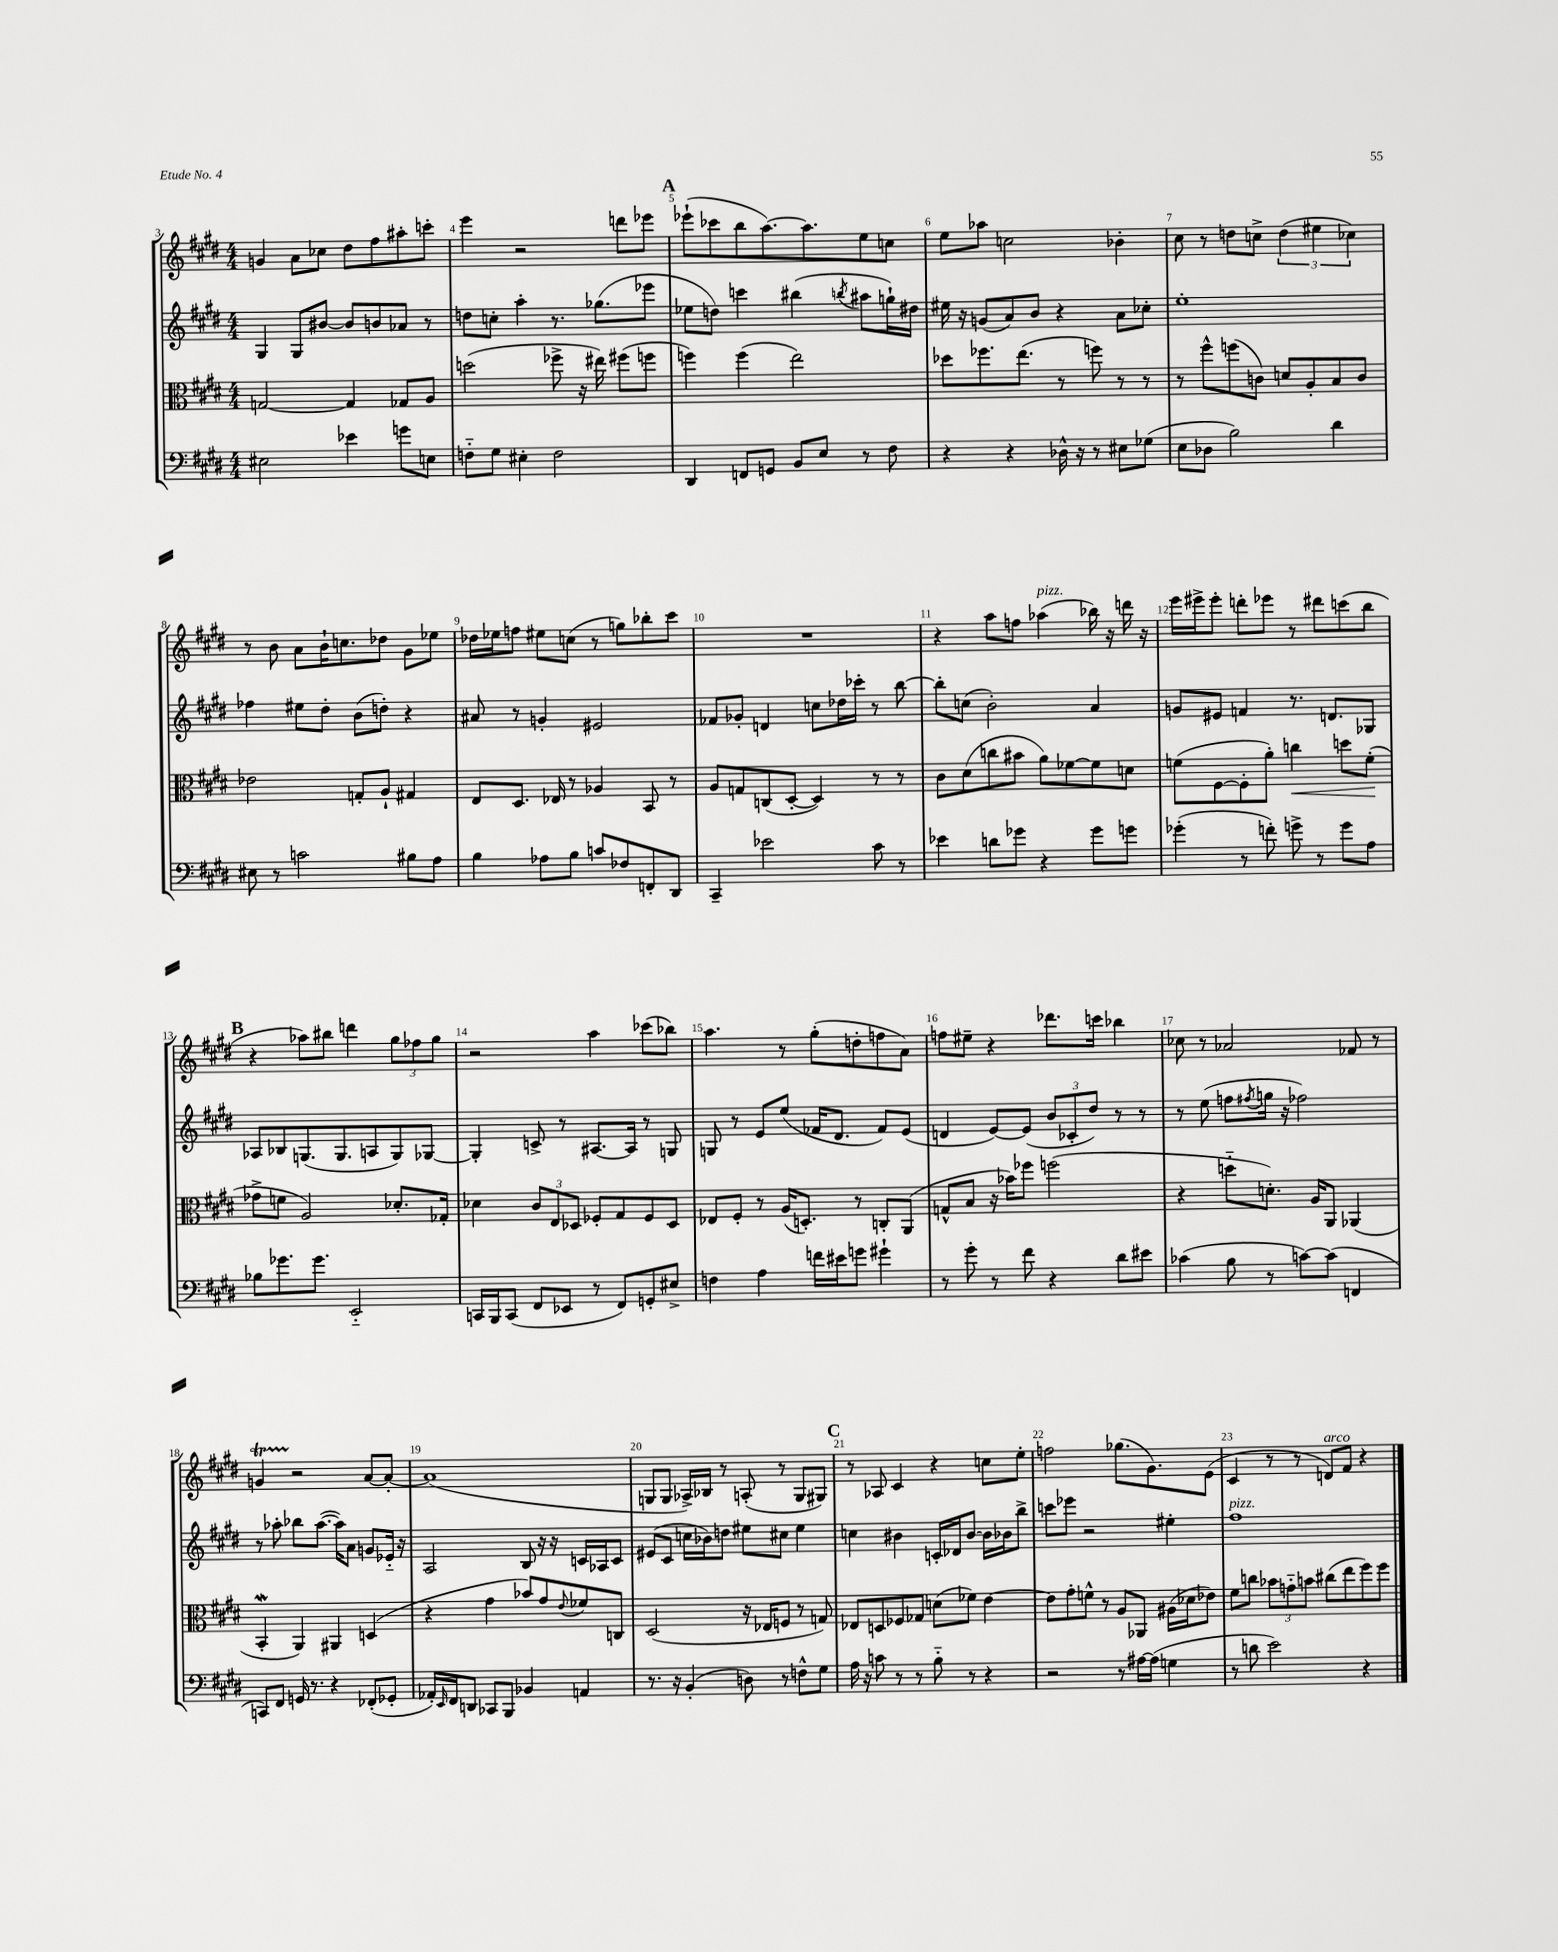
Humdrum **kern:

**kern	**kern	**dynam	**kern	**kern
*part4	*part3	*part3	*part2	*part1
*staff4	*staff3	*staff3	*staff2	*staff1
*clefF4	*clefC3	*	*clefG2	*clefG2
*k[f#c#g#d#]	*k[f#c#g#d#]	*	*k[f#c#g#d#]	*k[f#c#g#d#]
*M4/4	*M4/4	*	*M4/4	*M4/4
=3	=3	=3	=3	=3
2E#X\	[2Gn/	.	4G#/	4gn/
.	.	.	8G#/L	8a\L
.	.	.	[8b#X/J	8cc-X\J
4e-X\	4G/]	.	8b#/L]	8dd#\L
.	.	.	8bn/	8ff#\
8gn\L	8G-X/L	.	8a-X/J	8aa#X'\
8En\J	8A/J	.	8r	8cccn'\J
=4	=4	=4	=4	=4
8Fn\L	(2ddn\	.	8ddn\L	4eee\
8G#\J	.	.	8ccn'\J	.
4E#X'\	.	.	4aa'\	2r
2F\	8ff-X^\	.	8.r	.
.	16r	.	.	.
.	16ee#X\)	.	(8.gg-X\L	.
.	(8ff#X\L	.	.	8dddn\L
.	8ffn\J	.	8eee-X\J	8eee-X\J
!!LO:REH:place=s1:t=A
=5	=5	=5	=5	=5
4DD#/	4ffn\)	.	8ee-X\L	(8eee-X`\L
.	.	.	8ddn\J)	8ccc-X\
8FFn/L	(4ff\	.	4cccn\	8bb\
8GGn/J	.	.	.	[8.aa\)
8BB/L	2ee\)	.	(4bb#X\	.
.	.	.	.	8.aa\]
8E/J	.	.	.	.
.	.	.	8qbbn/	.
8r	.	.	8aa#X\L	8ee\
8F#\	.	.	16ggn`\L)	8ccn\J
.	.	.	16dd#X\JJ	.
=6	=6	=6	=6	=6
4r	8dd-X\L	.	16ee#X\	8ee\L
.	.	.	16r	.
.	8.ff-X\	.	(8gn/L	8aa-X\J
4r	.	.	8a/)	2ccn\
.	(8.ee\J	.	.	.
.	.	.	8b/J	.
16D-X^^\	8r	.	4r	.
16r	.	.	.	.
8r	8ffn\)	.	.	.
8E#X\L	8r	.	8a\L	4b-X'\
(8G-X\J	8r	.	8cc-X'\J	.
=7	=7	=7	=7	=7
8E\L	8r	.	1ee'	8cc#\
8D-X\J	8ff#^^\L	.	.	8r
2B\)	(8ffn\	.	.	8ddn\L
.	8cn\J)	.	.	8ccn^\J
.	8dn/L	.	.	(6dd\
.	8A'/	.	.	.
.	.	.	.	6ee#X\
4d#\	8B/	.	.	.
.	.	.	.	6cc-X\)
.	8c/J	.	.	.
!!LO:LB:g=z
=8	=8	=8	=8	=8
8E#X\	2e-X\	.	4ff-X\	8r
8r	.	.	.	8b\
2cn\	.	.	8ee#X\L	8a\L
.	.	.	8dd#'\J	16b`\K
.	.	.	.	8.ccn\
.	8Gn'/L	.	(8b\L	.
.	8A`/J	.	8ddn'\J)	8dd-X\J
8B#X\L	4G#X/	.	4r	8g#\L
8A\J	.	.	.	8ee-X\J
=9	=9	=9	=9	=9
4B\	8E/L	.	8a#X/	16dd-X\LL
.	.	.	.	16ee-X\J
.	8.D#/J	.	8r	8ffn\J
8A-X\L	.	.	4gn'/	8ee#X\L
.	16E-X/	.	.	.
8B\J	8r	.	.	(8ccn\J
8cn/L	4A-X/	.	2e#X/	8r
8F-X/	.	.	.	8ggn\L)
8FFn'/	8BB/	.	.	8bb-X'\
8DD#/J	8r	.	.	8ccc#\J
=10	=10	=10	=10	=10
4CC#~/	8A/L	.	8f-X/L	1r
.	8Gn/	.	8g-X'/J	.
2e-X\	(8Cn/	.	4dn/	.
.	[8D#'/J	.	.	.
.	4D#/])	.	8ccn\L	.
.	.	.	16dd-X\L	.
.	.	.	16ccc-X'\JJ	.
8c#\	8r	.	8r	.
8r	8r	.	[8bb\	.
=11	=11	=11	=11	=11
4e-X\	8c#\L	.	8bb'\L]	4r
.	(8d#\	.	(8ccn\J	.
8dn\L	8ccn\	.	2b'\)	8aa\L
8g-X\J	8b#X\J	.	.	8ffn\J
!	!	!	!	!LO:TX:a:i:t=pizz.
4r	8a\L)	.	.	(4aa-X\
.	[8f-X\	.	.	.
8g-\L	8f-\]	.	4a/	16bb-X\)
.	.	.	.	16r
8gn\J	8dn\J	.	.	16dddn\
.	.	.	.	16r
=12	=12	=12	=12	=12
(4g-X'\	(8fn\L	.	8gn/L	16eee\LL
.	.	.	.	16eee#X^\J
.	[8F#\	.	8e#X/J	8eee#'\J
8r	8F#'\]	.	4fn/	8dddn'\L
8fn'\)	8a'\J)	.	.	8eee-X\J
!	!	!LO:HP:b	!	!
8gn^\	4ccn\	<	8.r	8r
8r	.	.	.	8ddd#X\L
.	.	.	8.dn/L	.
8g\L	8ddn\L	.	.	(8cccn\
8A\J	(8f'\J	.	8G-X/J	8bb\J
.	.	[	.	.
!!LO:LB:g=z
!!LO:REH:place=s1:t=B
=13	=13	=13	=13	=13
8B-X\L	8g-X^\L	.	8A-X/L	4r
8.g-X\	8fn\J	.	8B-X/	.
.	2A/)	.	(8.Gn/	8aa-X\L)
8.g-\J	.	.	.	.
.	.	.	.	8bb#X\J
.	.	.	8.G/	.
2EE/	.	.	.	4dddn\
.	.	.	8An/	.
.	8.d-X'/L	.	8G/)	12gg#\L
.	.	.	.	12ff-X\
.	.	.	[8G-X/J	.
.	.	.	.	12gg#\J
.	16G-X'/Jk	.	.	.
=14	=14	=14	=14	=14
16CCn/LL	4d-X\	.	4G-'/]	2r
16BBB/J	.	.	.	.
(8CC/J	.	.	.	.
8FF#/L	12c#/L	.	8cn^/	.
.	12E/	.	.	.
8EE-X/J	.	.	8r	.
.	12D-X/J	.	.	.
8r	8F-X'/L	.	[8.A#X/L	4aa\
8FF#/L)	8G#/	.	.	.
.	.	.	16A#/Jk]	.
8GGn'/	8F-/	.	8r	(8ccc-X\L
8E#X^/J	8D-/J	.	8Gn/	8bb-X\J)
=15	=15	=15	=15	=15
4Fn\	8E-X/L	.	8Gn/	4.aa\
.	8F#'/J	.	8r	.
4A\	8r	.	8e/L	.
.	(16A/KL	.	(8ee/J	8r
.	8.Dn'/J)	.	.	.
16fn\LL	.	.	16f-X/KL	(8gg#'\L
16e#X\J	.	.	8.d#/J	.
8gn\J	8r	.	.	8ddn'\
4g#X`\	8Cn'/L	.	8f-/L)	8ffn\
.	(8AA/J	.	(8e/J	8a\J)
=16	=16	=16	=16	=16
8r	8Gn^^/L	.	4dn/	8ffn\L
8g#'\	8B/J	.	.	8ee#X~\J
8r	16r	.	[8e/L)	4r
.	16b-X\KL)	.	.	.
8f#\	8ff-X\J	.	(8e/J]	.
4r	(2ffn\	.	12b/L	8.ddd-X\L
.	.	.	12c-X'/	.
.	.	.	12dd#/J)	.
.	.	.	.	16cccn\Jk
8d#\L	.	.	8r	4bb-X\
8e#X\J	.	.	8r	.
=17	=17	=17	=17	=17
(4c-X\	4r	.	8r	8cc-X\
.	.	.	(8ee\	8r
8B\	8ddn\L	.	8ffn\L	2a-X/
.	.	.	8qff#X/	.
8r	8.dn'\J)	.	16ggn\Jk	.
.	.	.	16r	.
[8cn\L)	.	.	2ff-X\)	.
.	16A/KL	.	.	.
(8c\J]	8AA/J	.	.	.
4FFn/	(4AA-X/	.	.	8f-X/
.	.	.	.	8r
!!LO:LB:g=z
=18	=18	=18	=18	=18
8CCn/L)	4BBW'/	.	8r	4gnT/
8FF#/J	.	.	8aa-X'\	.
16GGn/	4AA/)	.	8bb-X\L	2r
8.r	.	.	.	.
.	.	.	([8.aa-\J	.
4r	4AA#X/	.	.	.
.	.	.	16aa-\KL])	.
.	.	.	8a\J	.
(8FF-X'/L	(4Dn/	.	8gn/L	[8a/L
8GG-X'/J	.	.	16e-X/Jk	8a'/J_
.	.	.	16r	.
=19	=19	=19	=19	=19
16AA-X'/LL)	4r	.	2A/	(1a]
16qqEE/	.	.	.	.
16FF#/J	.	.	.	.
8DDn/J	.	.	.	.
8CC-X/L	4g#\	.	.	.
8BBB/J	.	.	.	.
4BB-X/	8b-X/L)	.	8B/	.
.	8g#/	.	16r	.
.	.	.	16r	.
.	8qqe/	.	.	.
4AAn/	8f-X/	.	16cn/LL	.
.	.	.	16A-X/J	.
.	8Cn/J	.	8c/J	.
=20	=20	=20	=20	=20
8.r	(2D#/	.	(8e#X/L	8Gn/L
.	.	.	8c#/J	8G/J
16r	.	.	.	.
(4BB'/	.	.	16ccn\LL	16A-X^/LL)
.	.	.	16b-X\J)	16B-X/JJ
.	.	.	8ddn\J	8r
8Dn\)	16r	.	8ee#X\L	(8An'/
.	16E-X/KL	.	.	.
8r	8Fn/J	.	8cc#X\J	8r
8Fn^^\L	8r	.	4ee#\	8G/L
8G#\J	8Gn/)	.	.	8G#X/J)
!!LO:REH:place=s1:t=C
=21	=21	=21	=21	=21
16A\	8E-X/L	.	4ccn\	8r
16r	.	.	.	.
8cn\	8Dn/	.	.	8A-X/
8r	8F-X/	.	4b#X\	4c#/
8r	8G-X/J	.	.	.
8B\	(8dn\L	.	16cn'/LL	4r
.	.	.	16d-X/J	.
8r	8f-X\J)	.	[8b#/J	.
4r	[4e\	.	16b#\LL]	8ccn\L
.	.	.	16b-X\J	.
.	.	.	8bb^\J	8ee'\J
=22	=22	=22	=22	=22
2r	8e\L]	.	8cccn\L	2ffn\
.	8g#'\	.	8eee-X\J	.
.	8fn^^\J	.	2r	.
.	8r	.	.	.
8r	8A/L	.	.	(8.gg-X\L
[16A#X\LL	8AA-X/J	.	.	.
(16A#\JJ]	.	.	.	8.g#\)
4Gn\	(16A#X\LL	.	4ee#X'\	.
.	16d-X\J	.	.	.
.	8e-X\J)	.	.	(8e\J
=23	=23	=23	=23	=23
!	!	!	!LO:TX:a:i:t=pizz.	!
8r	8f#\L	.	1ff#	4c#/
8dn\	8ccn\J	.	.	.
2e\)	12b-X\L	.	.	8r
.	12gn\	.	.	.
.	.	.	.	8r
.	12bn\J	.	.	.
!	!	!	!	!LO:TX:a:i:t=arco
.	(8cc#X\L	.	.	8dn/L)
.	8ee\	.	.	8f#/J
4r	8ff#\)	.	.	4r
.	8ff#\J	.	.	.
==	==	==	==	==
*-	*-	*-	*-	*-
